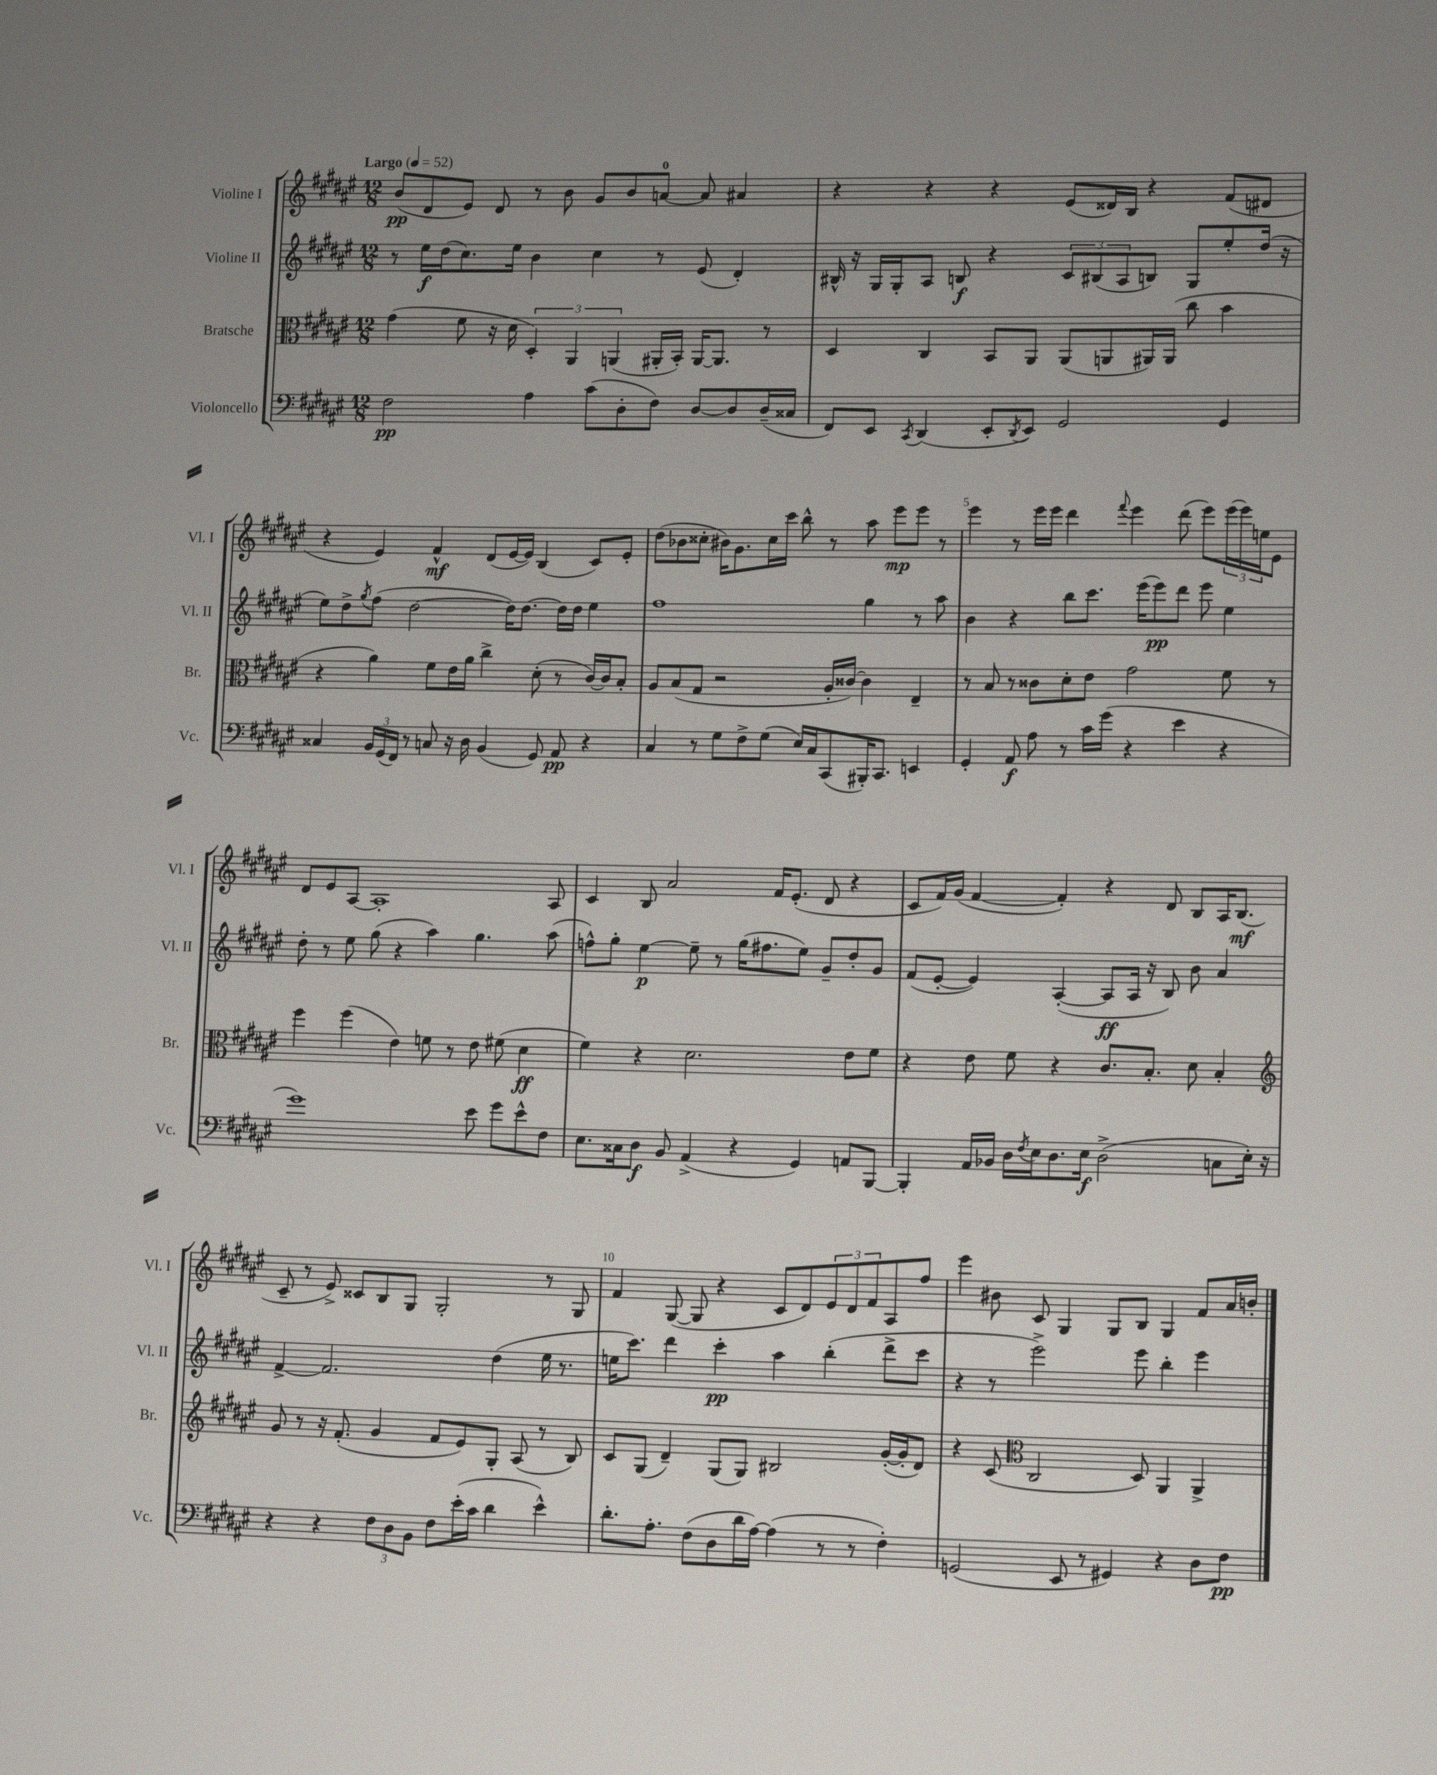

**kern	**dynam	**kern	**dynam	**kern	**dynam	**kern	**dynam
*part4	*part4	*part3	*part3	*part2	*part2	*part1	*part1
*staff4	*staff4	*staff3	*staff3	*staff2	*staff2	*staff1	*staff1
*I"Violoncello	*	*I"Bratsche	*	*I"Violine II	*	*I"Violine I	*
*I'Vc.	*	*I'Br.	*	*I'Vl. II	*	*I'Vl. I	*
*clefF4	*	*clefC3	*	*clefG2	*	*clefG2	*
*k[f#c#g#d#a#e#]	*	*k[f#c#g#d#a#e#]	*	*k[f#c#g#d#a#e#]	*	*k[f#c#g#d#a#e#]	*
*M12/8	*	*M12/8	*	*M12/8	*	*M12/8	*
*MM52	*	*MM52	*	*MM52	*	*MM52	*
=1	=1	=1	=1	=1	=1	=1	=1
!	!	!	!	!	!	!LO:TX:a:B:t=Largo	!
2F#\	pp	(4g#\	.	8r	.	(8b/L	pp
.	.	.	.	16ee#\LL	f	8d#/	.
.	.	.	.	(16dd#\J	.	.	.
.	.	8f#\	.	8.cc#\)	.	8e#/J)	.
.	.	16r	.	.	.	8d#/	.
.	.	16d#\	.	16ee#\Jk	.	.	.
4A#\	.	6D#'/)	.	4b\	.	8r	.
.	.	.	.	.	.	8b\	.
.	.	6AA#/	.	.	.	.	.
(8c#\L	.	.	.	4cc#\	.	8g#/L	.
.	.	(6AAn/	.	.	.	.	.
8D#'\	.	.	.	.	.	8b/	.
8F#\J)	.	16AA#X'/LL	.	8r	.	[8an/J	.
.	.	16BB'/JJ)	.	.	.	.	.
[8D#/L	.	[16AA#/KL	.	(8e#/	.	8a/]	.
.	.	8.AA#/J]	.	.	.	.	.
8D#/]	.	.	.	4d#'/)	.	4a#X/	.
(16D#~/L	.	8r	.	.	.	.	.
16C##X/JJ	.	.	.	.	.	.	.
=2	=2	=2	=2	=2	=2	=2	=2
8FF#/L)	.	4D#/	.	16B#X^^/	.	4r	.
.	.	.	.	16r	.	.	.
8EE#/J	.	.	.	16G#/LL	.	.	.
.	.	.	.	16G#'/J	.	.	.
8qCC#/	.	.	.	.	.	.	.
(4DD#/	.	4C#/	.	8A#/J	.	4r	.
.	.	.	.	8Bn/	f	.	.
8EE#'/L	.	8BB/L	.	4r	.	4r	.
8qDD#/	.	.	.	.	.	.	.
8EE#/J)	.	8AA#/J	.	.	.	.	.
2GG#/	.	(8AA#/L	.	12c#/L	.	(8e#/L	.
.	.	.	.	(12B#X/	.	.	.
.	.	8AAn/	.	.	.	16d##X/L)	.
.	.	.	.	12A#/	.	.	.
.	.	.	.	.	.	16B/JJ	.
.	.	16AA#X/L)	.	8Bn/J)	.	4r	.
.	.	(16AA#/JJ	.	.	.	.	.
.	.	8cc#\	.	8G#/L	.	.	.
4GG#/	.	4b\	.	8ee#'/	.	(8f#/L	.
.	.	.	.	(16dd#/Jk	.	8d#X/J	.
.	.	.	.	16r	.	.	.
!!LO:LB:g=z
=3	=3	=3	=3	=3	=3	=3	=3
4C##X/	.	4r	.	8ee#\L)	.	4r	.
.	.	.	.	8dd#^\	.	.	.
.	.	.	.	8qgg#/	.	.	.
24BB/LL	.	4a#\)	.	(8ff#\J	.	4e#/)	.
(24GG#/	.	.	.	.	.	.	.
24FF#/JJ)	.	.	.	.	.	.	.
8r	.	.	.	[2dd#\	.	.	.
8Cn/	.	8f#\L	.	.	.	4f#^^/	mf
16r	.	16e#\L	.	.	.	.	.
16D#\	.	16a#\JJ	.	.	.	.	.
(4BB/	.	4cc#^\	.	.	.	(8d#/L	.
.	.	.	.	16dd#\KL])	.	[16e#/L	.
.	.	.	.	[8.dd#\J	.	16e#/JJ])	.
8GG#/)	.	(8d#'\	.	.	.	(4B/	.
8AA#/	pp	8r	.	16dd#\LL]	.	.	.
.	.	.	.	16dd#\JJ	.	.	.
4r	.	[16c#/LL)	.	4ee#\	.	8c#/L)	.
.	.	16c#/J]	.	.	.	.	.
.	.	8B'/J	.	.	.	8e#'/J	.
=4	=4	=4	=4	=4	=4	=4	=4
4C#/	.	8A#/L	.	1ff#	.	(8dd#\L	.
.	.	(8B/	.	.	.	8b-X\	.
8r	.	8G#/J	.	.	.	8cc##X'\J	.
8G#\L	.	2r	.	.	.	16b#X\KL)	.
.	.	.	.	.	.	8.g#\	.
8F#^\	.	.	.	.	.	.	.
(8G#\J	.	.	.	.	.	16cc##\L	.
.	.	.	.	.	.	16ccc#\JJ	.
16E#/LL)	.	.	.	.	.	8bb^^\	.
16C#/J	.	.	.	.	.	.	.
(8CC#/	.	16A#'/LL	.	.	.	8r	.
.	.	[16c##X/JJ)	.	.	.	.	.
16BBB#X'/K)	.	4c##\]	.	4gg#\	.	8aa#\	.
8.CC#/J	.	.	.	.	.	.	.
.	.	.	.	.	.	8eee#\L	mp
4EEn/	.	4E#~/	.	8r	.	8eee#\J	.
.	.	.	.	8aa#\	.	8r	.
=5	=5	=5	=5	=5	=5	=5	=5
4GG#'/	.	8r	.	4b\	.	4eee#\	.
.	.	8B/	.	.	.	.	.
8AA#/	f	8r	.	4r	.	8r	.
8A#\	.	8c##X\L	.	.	.	16eee#\LL	.
.	.	.	.	.	.	16eee#\JJ	.
8r	.	8d#'\	.	8bb\L	.	4ddd#\	.
16c#\LL	.	8e#\J	.	8.ccc#\J	.	.	.
(16g#\JJ	.	.	.	.	.	.	.
.	.	.	.	.	.	8qqfff#/	.
4r	.	2g#\	.	.	.	4eee#\	.
.	.	.	.	(16eee#\KL	.	.	.
.	.	.	.	8eee#\)	pp	.	.
4e#\	.	.	.	8ddd#\J	.	(8ddd#\	.
.	.	.	.	8eee#\	.	8eee#\L)	.
4r	.	8f#\	.	4ee#\	.	(24eee#\L	.
.	.	.	.	.	.	24eee#\)	.
.	.	.	.	.	.	24een\J	.
.	.	8r	.	.	.	8e#\J	.
!!LO:LB:g=z
=6	=6	=6	=6	=6	=6	=6	=6
1g#)	.	4ff#\	.	8dd#'\	.	8d#/L	.
.	.	.	.	8r	.	8e#/	.
.	.	(4ff#\	.	8ee#\	.	[8A#/J	.
.	.	.	.	(8gg#\	.	1A#']	.
.	.	4e#\)	.	4r	.	.	.
.	.	8fn\	.	4aa#\)	.	.	.
.	.	8r	.	.	.	.	.
8e#\	.	8e#\	.	4.gg#\	.	.	.
8g#\L	.	(8f#X\	.	.	.	.	.
8e#^^\	.	4d#\	ff	.	.	.	.
8F#\J	.	.	.	(8aa#\	.	8A#/	.
=7	=7	=7	=7	=7	=7	=7	=7
8.E#\L	.	4f#\)	.	8ffn^^\L)	.	4c#/	.
.	.	.	.	8gg#'\J	.	.	.
16C##X\k	.	.	.	.	.	.	.
8D#\J	f	4r	.	[4ee#\	p	8B/	.
8BB/	.	.	.	.	.	2a#/	.
(4AA#^/	.	2.d#\	.	8ee#~\]	.	.	.
.	.	.	.	8r	.	.	.
4r	.	.	.	(16gg#\KL	.	.	.
.	.	.	.	8.ff#X\	.	.	.
.	.	.	.	.	.	16f#/KL	.
.	.	.	.	.	.	(8.e#'/J	.
4GG#/)	.	.	.	8ee#\J)	.	.	.
.	.	.	.	8g#~/L	.	8d#/	.
8AAn/L	.	8e#\L	.	8dd#'/	.	4r	.
[8BBB/J	.	8f#\J	.	8g#/J	.	.	.
=8	=8	=8	=8	=8	=8	=8	=8
4BBB'/]	.	4r	.	(8f#/L	.	8c#/L	.
.	.	.	.	[8e#'/J	.	16f#/L)	.
.	.	.	.	.	.	(16g#/JJ	.
16AA#/LL	.	8e#\	.	4e#/])	.	[4f#/	.
16BB-X/JJ	.	.	.	.	.	.	.
16D#\LL	.	8f#\	.	.	.	.	.
8qF#/	.	.	.	.	.	.	.
16E#\J	.	.	.	.	.	.	.
8.D#\	.	4r	.	([4A#'/	.	4f#'/])	.
16E#\Jk	f	.	.	.	.	.	.
(2D#^\	.	8.c#/L	.	8A#/L]	ff	4r	.
.	.	.	.	16A#/Jk	.	.	.
.	.	8.B'/J	.	16r	.	.	.
.	.	.	.	8B/)	.	8d#/	.
.	.	8d#\	.	8b\	.	8B/L	.
8Cn\L	.	4B'/	.	4a#/	.	16A#/K	.
.	.	.	.	.	.	(8.B/J	mf
16E#'\Jk)	.	.	.	.	.	.	.
16r	.	.	.	.	.	.	.
!!LO:LB:g=z
=9	=9	=9	=9	=9	=9	=9	=9
*	*	*clefG2	*	*	*	*	*
4r	.	8g#/	.	[4f#^/	.	8c#~/	.
.	.	8r	.	.	.	8r	.
4r	.	16r	.	2.f#/]	.	8e#^/)	.
.	.	(8.f#'/	.	.	.	.	.
.	.	.	.	.	.	8c##X/L	.
12F#\L	.	4g#/	.	.	.	8B/	.
12D#\	.	.	.	.	.	.	.
.	.	.	.	.	.	8G#/J	.
12BB\J	.	.	.	.	.	.	.
8F#\L	.	8f#/L	.	.	.	2G#'/	.
(16e#'\L	.	8e#/)	.	.	.	.	.
16c#\JJ	.	.	.	.	.	.	.
4d#\	.	8G#'/J	.	(4dd#\	.	.	.
.	.	(8A#/	.	.	.	.	.
4e#^^\)	.	8r	.	16ee#\	.	8r	.
.	.	.	.	8.r	.	.	.
.	.	8B/)	.	.	.	8G#/	.
=10	=10	=10	=10	=10	=10	=10	=10
8.d#'\L	.	8c#/L	.	16een\KL	.	4f#/	.
.	.	.	.	8.ccc#\J)	.	.	.
.	.	(8G#/J	.	.	.	.	.
8.A#'\J	.	.	.	.	.	.	.
.	.	4d#~/)	.	4ddd#\	.	([8G#/	.
(8F#\L	.	.	.	.	.	8G#/]	.
8D#\	.	(8G#/L	.	4ccc#'\	pp	4r	.
16d#\L	.	8G#/J)	.	.	.	.	.
[16A#\JJ)	.	.	.	.	.	.	.
(4A#\]	.	2B#X/	.	4aa#\	.	8c#/L	.
.	.	.	.	.	.	8d#/)	.
8r	.	.	.	(4bb'\	.	12e#/	.
.	.	.	.	.	.	12d#/	.
8r	.	.	.	.	.	.	.
.	.	.	.	.	.	12f#/	.
4F#'\)	.	([16g#'/LL	.	8ddd#^\L	.	8A#/	.
.	.	16g#'/J]	.	.	.	.	.
.	.	8d#/J)	.	8ccc#\J	.	8ff#/J	.
=11	=11	=11	=11	=11	=11	=11	=11
(2GGn/	.	4r	.	4r	.	4eee#\	.
.	.	(8c#/	.	8r	.	8b#X\	.
*	*	*clefC3	*	*	*	*	*
.	.	2C#/	.	2eee#^\)	.	8c#/	.
8EE#/	.	.	.	.	.	4G#/	.
8r	.	.	.	.	.	.	.
4GG#X/)	.	.	.	.	.	8G#/L	.
.	.	8D#/)	.	8eee#\	.	8B/J	.
4r	.	4AA#/	.	4bb'\	.	4G#/	.
8D#\L	.	4AA#^/	.	4eee#\	.	8f#/L	.
8F#\J	pp	.	.	.	.	16a#/L	.
.	.	.	.	.	.	16bn'/JJ	.
==	==	==	==	==	==	==	==
*-	*-	*-	*-	*-	*-	*-	*-
